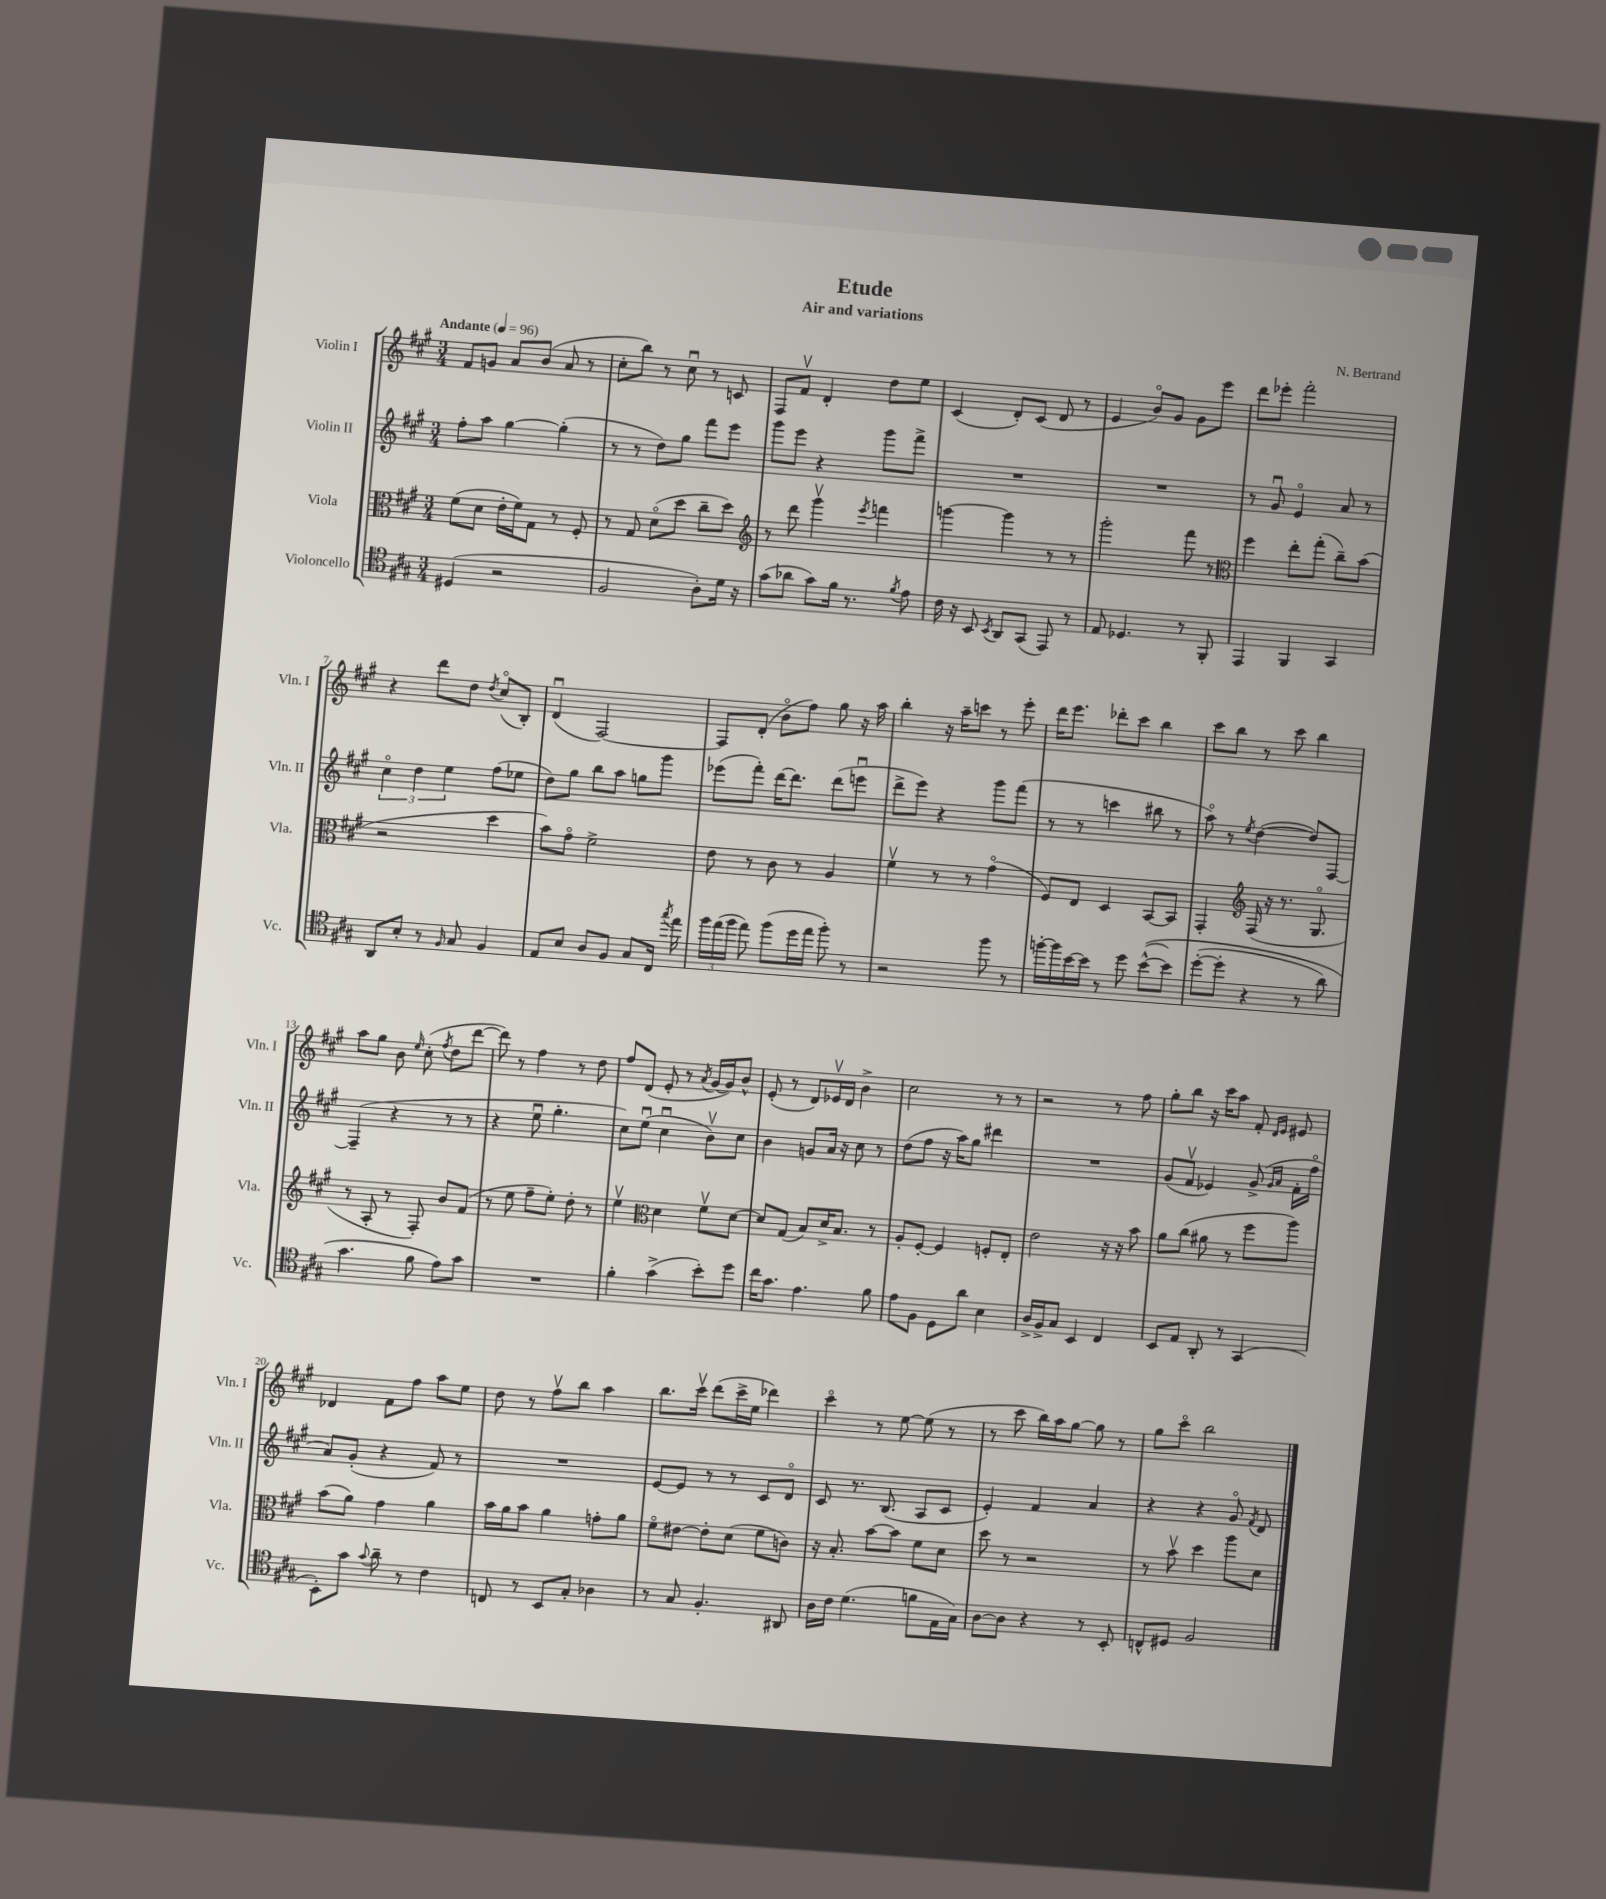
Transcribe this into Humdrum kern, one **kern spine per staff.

**kern	**kern	**kern	**kern
*staff4	*staff3	*staff2	*staff1
*clefC4	*clefC3	*clefG2	*clefG2
*k[f#c#g#]	*k[f#c#g#]	*k[f#c#g#]	*k[f#c#g#]
*M3/4	*M3/4	*M3/4	*M3/4
*MM96	*MM96	*MM96	*MM96
(4D#	(8f#	8ff#'	8f#
.	8d	8aa	8g
2r	16e'	[4gg#	8a
.	16f#)	.	.
.	8G#	.	(8b
.	8r	(4gg#']	8a
.	8F#'	.	8r
=	=	=	=
2F#	8r	8r	8cc#'
.	8G#	8r	8bb)
.	(8do	8dd)	8r
.	8dd	8gg#	8cc#u
8A')	8cc#~	8fff#	8r
16d	8dd)	8eee	8c
16r	.	.	.
=	=	=	=
*	*clefG2	*	*
(8g#	8r	8ggg#	8F#
8a-	8ddd	8eee	8f#v
8g#)	4ggg#v	4r	4d'
16f#	.	.	.
8.r	.	.	.
.	8qeee	.	.
.	4fff	8ggg#	8dd
8qf#	.	.	.
8e	.	8fff#^	8ee
=	=	=	=
16c#	[4ggg	2.r	(4c#
16r	.	.	.
8BB	.	.	.
8qBB	.	.	.
8AA	4ggg]	.	8d')
(8GG#	.	.	(8c#
8EE)	8r	.	8d
8r	8r	.	8r
=	=	=	=
8E	2ggg#'	2.r	4e
4.D-	.	.	.
.	.	.	8bo)
.	.	.	8g#
8r	8fff#	.	8g#
8FF#'	8r	.	8eee
=	=	=	=
*	*clefC3	*	*
4EE	4ff#	8r	8ddd
.	.	8g#u	8eee-'
4FF#	8ee'	4eo	2fff#'
.	(8gg#'	.	.
4GG#	8cc#~)	8a	.
.	(8b	8r	.
=	=	=	=
8AA	2r	6cc#o	4r
8B'	.	.	.
.	.	6dd	.
8r	.	.	8ddd
.	.	6ee	.
16qqF#	.	.	.
8G#	.	.	8dd
.	.	.	8qdd
4F#	4dd	(8ff#	(8cc#o
.	.	8ee-	8B')
=	=	=	=
8E	8b)	8dd)	(4du
8B	8g#o	8gg#	.
8A	2f#^	8bb	[2F#)
8F#	.	8aa	.
8G#	.	8gg	.
16C#	.	8ggg#	.
8qgg#	.	.	.
16ee	.	.	.
=	=	=	=
24ff#	8e	(8eee-	8F#]
(24ee	.	.	.
24ff#	.	.	.
8ee)	8r	8fff#')	(8d'
(8ff#	8c#	[16ddd	8bo
.	.	8.ddd]	.
16dd	8r	.	8ff#)
16ee	.	.	.
8ff#')	4A	(8ddd	8gg#
8r	.	8eeeu	16r
.	.	.	16aa
=	=	=	=
2r	4f#v	8ddd^	4bb'
.	.	8eee)	.
.	8r	4r	16r
.	.	.	16aa~
.	8r	.	8ccc
8ff#	(4g#o	8ggg#	8r
8r	.	(8fff#	8eee'
=	=	=	=
[16ff'	8F#)	8r	16ddd
16ff]	.	.	8.eee
[16b	8E	8r	.
16b]	.	.	.
8r	4D	4ccc	8ddd-'
8dd	.	.	8ccc#
&(([8b^^	[8BB	8bb#	4bb
8b])	8BB]	8r	.
=	=	=	=
([8dd'	4GG#'	8aao)	8ccc#
8dd']	.	8r	8bb
*	*clefG2	*	*
.	.	8qee	.
4r	(16F#	([4dd	8r
.	16r	.	.
.	8.r	.	8ccc#
8r	.	8dd])	4bb
.	8.G#o	.	.
8a)	.	[8F#	.
=	=	=	=
4.g#	8r	(4F#~]	8aa
.	8A'	.	8gg#
.	8r	4r	8b
.	.	.	16qqee
8f#	8F#')	.	(8cc#'
.	.	.	8qff#
8e&)	8b	8r	8dd
8g#	(8f#	8r	[8ddd
=	=	=	=
2.r	8r	4r	8ddd])
.	8ee	.	8r
.	8ff#~	8eeu	4ff#
.	8ee')	4.gg#'	.
.	8dd'	.	8r
.	8r	.	8dd
=	=	=	=
4f#'	4eev	8cc#)	8ff#
.	.	(8eeu	(8d
*	*clefC3	*	*
(4g#^	4d	4cc#u	8e'
.	.	.	8r
.	.	.	8qa
8b')	8f#v	8bv)	[16g#
.	.	.	16g#])
8dd	[8d	8cc#	8b^^
=	=	=	=
16cc#	8d]	4b	(8e'
8.g#	.	.	.
.	(8G#	.	8r
4.e	8B)	8g	8d)
.	16d^	16a	16e-v
.	8.B	16r	16d
.	.	8cc#	4b^
8f#	8r	8r	.
=	=	=	=
8e	8A'	(8dd	2cc#
8F#	[8F#'	8ff#	.
8D	4F#]	16r	.
.	.	16aa)	.
8a	.	8gg#	.
4B	8F'	4ddd#	8r
.	8E'	.	8r
=	=	=	=
16A^	2e	2.r	2r
16F#^	.	.	.
8G#	.	.	.
4BB	.	.	.
4C#	16r	.	8r
.	16r	.	.
.	8b	.	8ff#
=	=	=	=
8BB	8a	(8g#	8gg#'
8E	(8cc#	8f#v	8bb
8AA'	8a#	4e-)	16r
.	.	.	16ccc#
8r	8r	.	8aa
(4GG#	8ff#	(8g#^	8f#'
.	.	16qqg#	16qqd
.	.	16qqa	16qqe
.	8aa)	16f#'	8e#
.	.	16ff#o	.
=	=	=	=
8BB')	(8b	8a)	4d-
8g#	8a)	(8g#'	.
8qqg#	.	.	.
8a~	4g#	4r	8f#
8r	.	.	8ff#
4c#	4a	8f#)	8aa
.	.	8r	8ee
=	=	=	=
8C	16b	2.r	8dd
.	16a	.	.
8r	8b	.	8r
8BB	4a	.	8ff#v
8G#'	.	.	8bb
4A-	8g'	.	4aa
.	8a	.	.
=	=	=	=
8r	8f#o	[8e	8.bb
8G#	[8e#	8e]	.
.	.	.	16ccc#v
4.F#'	8e#']	8r	(8ddd
.	(8d	8r	16ccc#^
.	.	.	16ee
.	8f#	8c#	4ddd-)
8AA#	8c)	8do	.
=	=	=	=
16A	16r	8c#	4ccc#o
16c#	8.B'	.	.
(4.d	.	8.r	.
.	[8b	.	8r
.	.	(8.B	.
.	8b]	.	[8ee
8f	8f#	8A	(8ee]
16E	8d	8c#	8r
16G#)	.	.	.
=	=	=	=
[8A	8dd	4e')	8r
8A]	8r	.	8ccc#
4r	2r	4f#	16bb)
.	.	.	16aa
.	.	.	[8gg#
8r	.	4a	8gg#]
8BB'	.	.	8r
=	=	=	=
8C^^	8r	4r	8gg#
8D#	8bv	.	8ccc#o
2F#	4dd	4r	2bb
.	8aa	8g#o	.
.	.	8qf#	.
.	8d	8d	.
==	==	==	==
*-	*-	*-	*-
